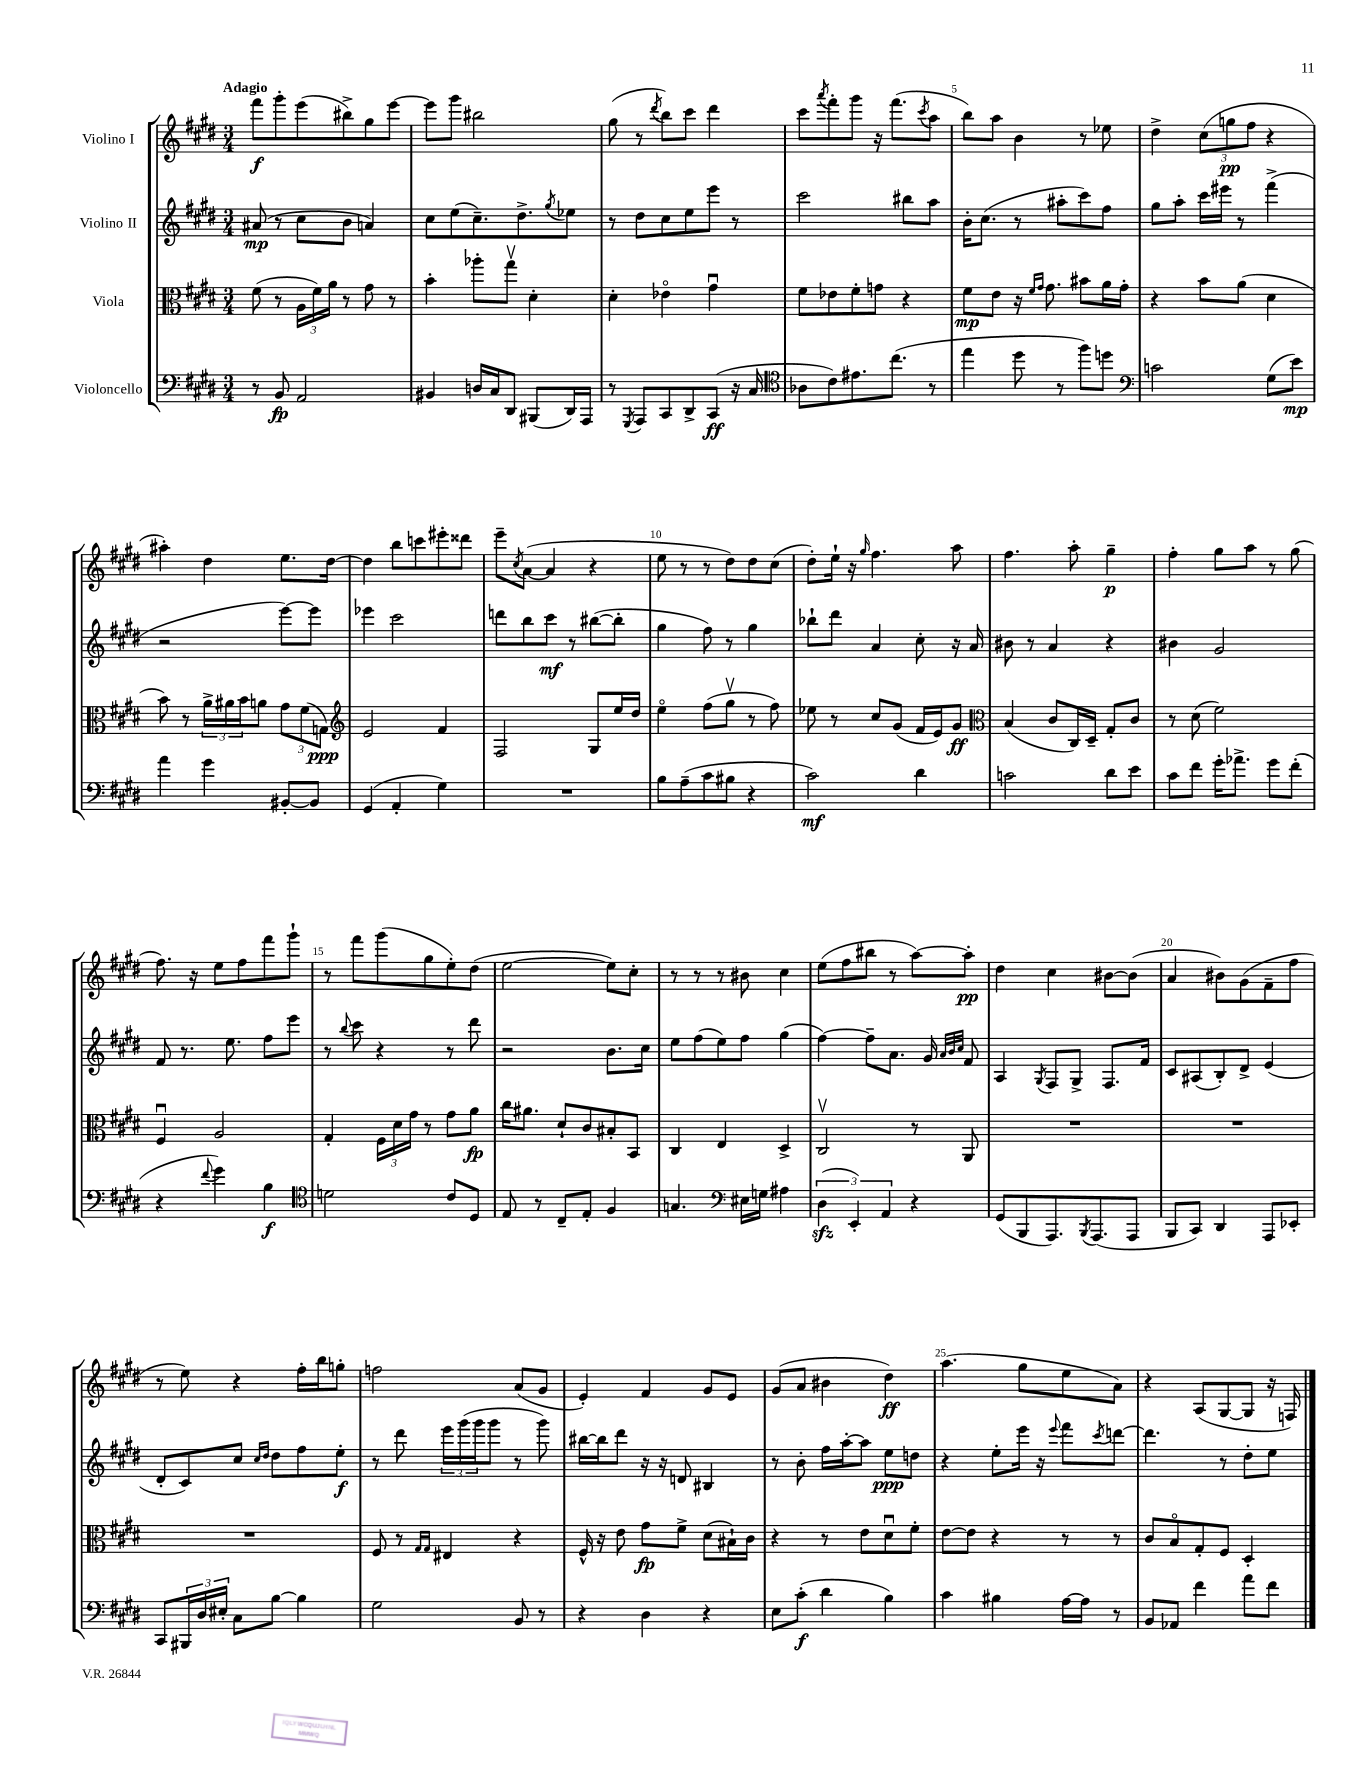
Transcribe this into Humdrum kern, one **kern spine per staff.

**kern	**dynam	**kern	**dynam	**kern	**dynam	**kern	**dynam
*part4	*part4	*part3	*part3	*part2	*part2	*part1	*part1
*staff4	*staff4	*staff3	*staff3	*staff2	*staff2	*staff1	*staff1
*I"Violoncello	*	*I"Viola	*	*I"Violino II	*	*I"Violino I	*
*clefF4	*	*clefC3	*	*clefG2	*	*clefG2	*
*k[f#c#g#d#]	*	*k[f#c#g#d#]	*	*k[f#c#g#d#]	*	*k[f#c#g#d#]	*
*M3/4	*	*M3/4	*	*M3/4	*	*M3/4	*
=1	=1	=1	=1	=1	=1	=1	=1
!	!	!	!	!	!	!LO:TX:a:B:t=Adagio	!
8r	.	(8f#\	.	(8a#X/	mp	8fff#\L	f
8BB/	fp	8r	.	8r	.	8ggg#'\	.
2AA/	.	24A\LL	.	8cc#\L	.	(8eee\	.
.	.	24f#\)	.	.	.	.	.
.	.	24a\JJ	.	.	.	.	.
.	.	8r	.	8b\J	.	8bb#X^\)	.
.	.	8g#\	.	4an/)	.	8gg#\	.
.	.	8r	.	.	.	[8eee\J	.
=2	=2	=2	=2	=2	=2	=2	=2
4BB#X/	.	4b'\	.	8cc#\L	.	8eee\L]	.
.	.	.	.	(8ee\	.	8ggg#\J	.
16Dn/LL	.	8aa-X'\L	.	8.cc#~\)	.	2bb#X\	.
16C#/J	.	.	.	.	.	.	.
8DD#/J	.	8gg#v\J	.	.	.	.	.
.	.	.	.	8.dd#^\	.	.	.
(8BBB#X/L	.	4d#'\	.	.	.	.	.
.	.	.	.	8qgg#/	.	.	.
16DD#/L)	.	.	.	8ee-X\J	.	.	.
16AAA/JJ	.	.	.	.	.	.	.
=3	=3	=3	=3	=3	=3	=3	=3
8r	.	4d#'\	.	8r	.	(8gg#\	.
8qGGG#/	.	.	.	.	.	.	.
8AAA/L	.	.	.	8dd#\L	.	8r	.
.	.	.	.	.	.	8qddd#/	.
8CC#/	.	4e-X\	.	8cc#\	.	8bb\L)	.
8DD#^/	.	.	.	8ee\	.	8ccc#\J	.
(8CC#/J	ff	4g#u\	.	8eee\J	.	4ddd#\	.
16r	.	.	.	8r	.	.	.
16C#/	.	.	.	.	.	.	.
=4	=4	=4	=4	=4	=4	=4	=4
*clefC4	*	*	*	*	*	*	*
8A-X\L	.	8f#\L	.	2ccc#\	.	8ccc#\L	.
.	.	.	.	.	.	8qaaa/	.
8c#\)	.	8e-X\	.	.	.	8fff#'\	.
8.e#X\	.	8f#'\	.	.	.	8ggg#\J	.
.	.	8gn\J	.	.	.	16r	.
(8.cc#\J	.	.	.	.	.	(8.fff#\L	.
.	.	4r	.	8bb#X\L	.	.	.
.	.	.	.	.	.	8qccc#/	.
8r	.	.	.	8aa\J	.	8aa\J	.
=5	=5	=5	=5	=5	=5	=5	=5
4ee\	.	8f#\L	mp	16b'\KL	.	8bb\L)	.
.	.	.	.	(8.cc#\J	.	.	.
.	.	8e\J	.	.	.	8aa\J	.
8dd#\	.	16r	.	8r	.	4b\	.
.	.	16qqf#/LL	.	.	.	.	.
.	.	16qqg#/JJ	.	.	.	.	.
.	.	8.g#\	.	.	.	.	.
8r	.	.	.	8aa#X'\L	.	.	.
8ff#\L)	.	8b#X\L	.	8ccc#\)	.	8r	.
8ddn\J	.	16a\L	.	8ff#\J	.	8ee-X\	.
.	.	16g#'\JJ	.	.	.	.	.
=6	=6	=6	=6	=6	=6	=6	=6
*clefF4	*	*	*	*	*	*	*
2cn\	.	4r	.	8gg#\L	.	4dd#^\	.
.	.	.	.	8aa'\J	.	.	.
.	.	8b\L	.	16ccc#\LL	.	(12cc#\L	.
.	.	.	.	16eee#X\JJ	.	.	.
.	.	.	.	.	.	12ggn\	pp
.	.	(8a\J	.	8r	.	.	.
.	.	.	.	.	.	12ff#\J	.
(8G#\L	.	4d#\	.	(4fff#^\	.	4r	.
8e\J)	mp	.	.	.	.	.	.
!!LO:LB:g=z
=7	=7	=7	=7	=7	=7	=7	=7
4a\	.	8b\)	.	2r	.	4aa#X'\)	.
.	.	8r	.	.	.	.	.
4g#\	.	24a^\LL	.	.	.	4dd#\	.
.	.	24a#X\	.	.	.	.	.
.	.	24b\J	.	.	.	.	.
.	.	8an\J	.	.	.	.	.
[8BB#X'/L	.	12g#\L	.	[8eee\L)	.	8.ee\L	.
.	.	(12f#\	.	.	.	.	.
8BB#/J]	.	.	.	8eee\J]	.	.	.
.	.	12Gn\J)	ppp	.	.	.	.
.	.	.	.	.	.	[16dd#\Jk	.
=8	=8	=8	=8	=8	=8	=8	=8
*	*	*clefG2	*	*	*	*	*
(4GG#/	.	2e/	.	4eee-X\	.	4dd#\]	.
4AA'/	.	.	.	2ccc#\	.	8bb\L	.
.	.	.	.	.	.	8cccn\	.
4G#\)	.	4f#/	.	.	.	8eee#X'\	.
.	.	.	.	.	.	8ddd##X\J	.
=9	=9	=9	=9	=9	=9	=9	=9
2.r	.	2F#/	.	8dddn\L	.	8eee~\L	.
.	.	.	.	.	.	8qcc#/	.
.	.	.	.	8bb\	.	([8a\J	.
.	.	.	.	8ccc#\J	mf	4a/]	.
.	.	.	.	8r	.	.	.
.	.	8G#/L	.	([8bb#X\L	.	4r	.
.	.	16ee/L	.	8bb#'\J]	.	.	.
.	.	16dd#/JJ	.	.	.	.	.
=10	=10	=10	=10	=10	=10	=10	=10
8B\L	.	4ee\	.	4gg#\	.	8ee\	.
(8A~\	.	.	.	.	.	8r	.
8c#\	.	(8ff#\L	.	8ff#\)	.	8r	.
8B#X\J	.	8gg#v\J	.	8r	.	8dd#\L)	.
4r	.	8r	.	4gg#\	.	8dd#\	.
.	.	8ff#\)	.	.	.	(8cc#\J	.
=11	=11	=11	=11	=11	=11	=11	=11
2c#\)	mf	8ee-X\	.	8bb-X`\L	.	8dd#'\L)	.
.	.	8r	.	8ddd#\J	.	16ee`\Jk	.
.	.	.	.	.	.	16r	.
.	.	.	.	.	.	16qqgg#/	.
.	.	8cc#/L	.	4a/	.	4.ff#\	.
.	.	(8g#/J	.	.	.	.	.
4d#\	.	16f#/LL	.	8cc#'\	.	.	.
.	.	16e/J)	.	.	.	.	.
.	.	8g#/J	ff	16r	.	8aa\	.
.	.	.	.	16a/	.	.	.
=12	=12	=12	=12	=12	=12	=12	=12
*	*	*clefC3	*	*	*	*	*
2cn\	.	(4B/	.	8b#X\	.	4.ff#\	.
.	.	.	.	8r	.	.	.
.	.	8c#/L	.	4a/	.	.	.
.	.	16C#/L)	.	.	.	8aa'\	.
.	.	16D#~/JJ	.	.	.	.	.
8d#\L	.	8G#'/L	.	4r	.	4gg#~\	p
8e\J	.	8c#/J	.	.	.	.	.
=13	=13	=13	=13	=13	=13	=13	=13
8c#\L	.	8r	.	4b#X\	.	4ff#'\	.
8f#\J	.	(8d#\	.	.	.	.	.
16g#'\KL	.	2f#\)	.	2g#/	.	8gg#\L	.
8.a-X^\J	.	.	.	.	.	.	.
.	.	.	.	.	.	8aa\J	.
8g#\L	.	.	.	.	.	8r	.
(8f#'\J	.	.	.	.	.	(8gg#\	.
!!LO:LB:g=z
=14	=14	=14	=14	=14	=14	=14	=14
4r	.	4F#u/	.	8f#/	.	8.ff#\)	.
.	.	.	.	8.r	.	.	.
.	.	.	.	.	.	16r	.
8qqf#/	.	.	.	.	.	.	.
4g#\)	.	2A/	.	.	.	8ee\L	.
.	.	.	.	8.ee\	.	.	.
.	.	.	.	.	.	8ff#\	.
4B\	f	.	.	8ff#\L	.	8fff#\	.
.	.	.	.	8eee\J	.	8ggg#`\J	.
=15	=15	=15	=15	=15	=15	=15	=15
*clefC4	*	*	*	*	*	*	*
2dn\	.	4G#'/	.	8r	.	8r	.
.	.	.	.	8qqbb/	.	.	.
.	.	.	.	8ccc#\	.	8fff#\L	.
.	.	24F#\LL	.	4r	.	(8ggg#\	.
.	.	24d#\	.	.	.	.	.
.	.	24g#\JJ	.	.	.	.	.
.	.	8r	.	.	.	8gg#\	.
8c#/L	.	8g#\L	.	8r	.	8ee'\)	.
8D#/J	.	8a\J	fp	8ddd#\	.	(8dd#\J	.
=16	=16	=16	=16	=16	=16	=16	=16
8E/	.	16cc#\KL	.	2r	.	[2ee\	.
.	.	8.a#X\J	.	.	.	.	.
8r	.	.	.	.	.	.	.
8C#~/L	.	8d#`/L	.	.	.	.	.
8E'/J	.	8c#/	.	.	.	.	.
4F#/	.	8B#X'/	.	8.b\L	.	8ee\L])	.
.	.	8BB/J	.	.	.	8cc#'\J	.
.	.	.	.	16cc#\Jk	.	.	.
=17	=17	=17	=17	=17	=17	=17	=17
4.Gn/	.	4C#/	.	8ee\L	.	8r	.
.	.	.	.	(8ff#\	.	8r	.
.	.	4E/	.	8ee\)	.	8r	.
*clefF4	*	*	*	*	*	*	*
16E#X\LL	.	.	.	8ff#\J	.	8b#X\	.
16Gn\JJ	.	.	.	.	.	.	.
4A#X\	.	4D#^/	.	(4gg#\	.	4cc#\	.
=18	=18	=18	=18	=18	=18	=18	=18
(6D#zz\	.	2C#v/	.	[4ff#\)	.	(8ee\L	.
.	.	.	.	.	.	8ff#\	.
6EE'/)	.	.	.	.	.	.	.
.	.	.	.	8ff#~\L]	.	8bb#X\J	.
6AA/	.	.	.	.	.	.	.
.	.	.	.	8.a\J	.	8r	.
4r	.	8r	.	.	.	[8aa\L)	.
.	.	.	.	16g#/	.	.	.
.	.	.	.	32qqa/LLL	.	.	.
.	.	.	.	32qqb/	.	.	.
.	.	.	.	32qqcc#/JJJ	.	.	.
.	.	8AA/	.	8f#/	.	8aa'\J]	pp
=19	=19	=19	=19	=19	=19	=19	=19
(8GG#/L	.	2.r	.	4A/	.	4dd#\	.
8BBB/	.	.	.	.	.	.	.
.	.	.	.	8qG#/	.	.	.
8.AAA/)	.	.	.	8F#/L	.	4cc#\	.
.	.	.	.	8G#^/J	.	.	.
8qBBB/	.	.	.	.	.	.	.
(8.AAA/	.	.	.	.	.	.	.
.	.	.	.	8.F#/L	.	[8b#X\L	.
8AAA/J	.	.	.	.	.	(8b#\J]	.
.	.	.	.	16f#/Jk	.	.	.
=20	=20	=20	=20	=20	=20	=20	=20
8BBB/L	.	2.r	.	8c#/L	.	4a/	.
8CC#/J)	.	.	.	(8A#X/	.	.	.
4DD#/	.	.	.	8B'/)	.	8b#X\L)	.
.	.	.	.	8d#^/J	.	(8g#\	.
8AAA/L	.	.	.	(4e/	.	8f#~\	.
8EE-X'/J	.	.	.	.	.	8ff#\J	.
!!LO:LB:g=z
=21	=21	=21	=21	=21	=21	=21	=21
8CC#/L	.	2.r	.	8d#'/L	.	8r	.
24BBB#X/L	.	.	.	8c#/)	.	8ee\)	.
24D#/	.	.	.	.	.	.	.
24E#X'/JJ	.	.	.	.	.	.	.
8C#\L	.	.	.	8cc#/J	.	4r	.
.	.	.	.	16qqcc#/LL	.	.	.
.	.	.	.	16qqdd#/JJ	.	.	.
[8B\J	.	.	.	8dd#\L	.	.	.
4B\]	.	.	.	8ff#\	.	16ff#'\LL	.
.	.	.	.	.	.	16bb\J	.
.	.	.	.	8ee'\J	f	8ggn'\J	.
=22	=22	=22	=22	=22	=22	=22	=22
2G#\	.	8F#/	.	8r	.	2ffn\	.
.	.	8r	.	8ddd#\	.	.	.
.	.	16qqG#/LL	.	.	.	.	.
.	.	16qqG#/JJ	.	.	.	.	.
.	.	4E#X/	.	24eee\LL	.	.	.
.	.	.	.	(24ggg#\	.	.	.
.	.	.	.	24ggg#\J	.	.	.
.	.	.	.	8ggg#\J	.	.	.
8BB/	.	4r	.	8r	.	(8a/L	.
8r	.	.	.	8ggg#\)	.	8g#/J	.
=23	=23	=23	=23	=23	=23	=23	=23
4r	.	16F#^^/	.	[16bb#X\LL	.	4e'/)	.
.	.	16r	.	16bb#\J]	.	.	.
.	.	8e\	.	8ddd#\J	.	.	.
4D#\	.	8g#\L	fp	16r	.	4f#/	.
.	.	.	.	16r	.	.	.
.	.	8f#^\J	.	8dn/	.	.	.
4r	.	(8d#\L	.	4B#X/	.	8g#/L	.
.	.	16B#X`\L)	.	.	.	8e/J	.
.	.	16c#\JJ	.	.	.	.	.
=24	=24	=24	=24	=24	=24	=24	=24
8E\L	.	4r	.	8r	.	(8g#/L	.
(8c#'\J	f	.	.	8b'\	.	8a/J	.
4d#\	.	8r	.	16ff#\LL	.	4b#X\	.
.	.	.	.	[16aa'\J	.	.	.
.	.	8e\L	.	8aa\J]	.	.	.
4B\)	.	8d#u\	.	8ee\L	ppp	4dd#\)	ff
.	.	8f#'\J	.	8ddn\J	.	.	.
=25	=25	=25	=25	=25	=25	=25	=25
4c#\	.	[8e\L	.	4r	.	(4.aa\	.
.	.	8e\J]	.	.	.	.	.
4B#X\	.	4r	.	8ee'\L	.	.	.
.	.	.	.	16eee\Jk	.	8gg#\L	.
.	.	.	.	16r	.	.	.
.	.	.	.	8qqeee/	.	.	.
[16A\LL	.	8r	.	8fff#\L	.	8ee\	.
16A\JJ]	.	.	.	.	.	.	.
.	.	.	.	8qccc#/	.	.	.
8r	.	8r	.	[8dddn\J	.	8a\J)	.
=26	=26	=26	=26	=26	=26	=26	=26
8BB/L	.	8c#/L	.	4.ddd\]	.	4r	.
8AA-X/J	.	8B/	.	.	.	.	.
4f#\	.	8G#'/	.	.	.	(8A/L	.
.	.	8F#/J	.	8r	.	[8G#/	.
8a\L	.	4D#'/	.	8dd#'\L	.	8G#/J]	.
8f#\J	.	.	.	8ee\J	.	16r	.
.	.	.	.	.	.	16Fn/)	.
==	==	==	==	==	==	==	==
*-	*-	*-	*-	*-	*-	*-	*-
